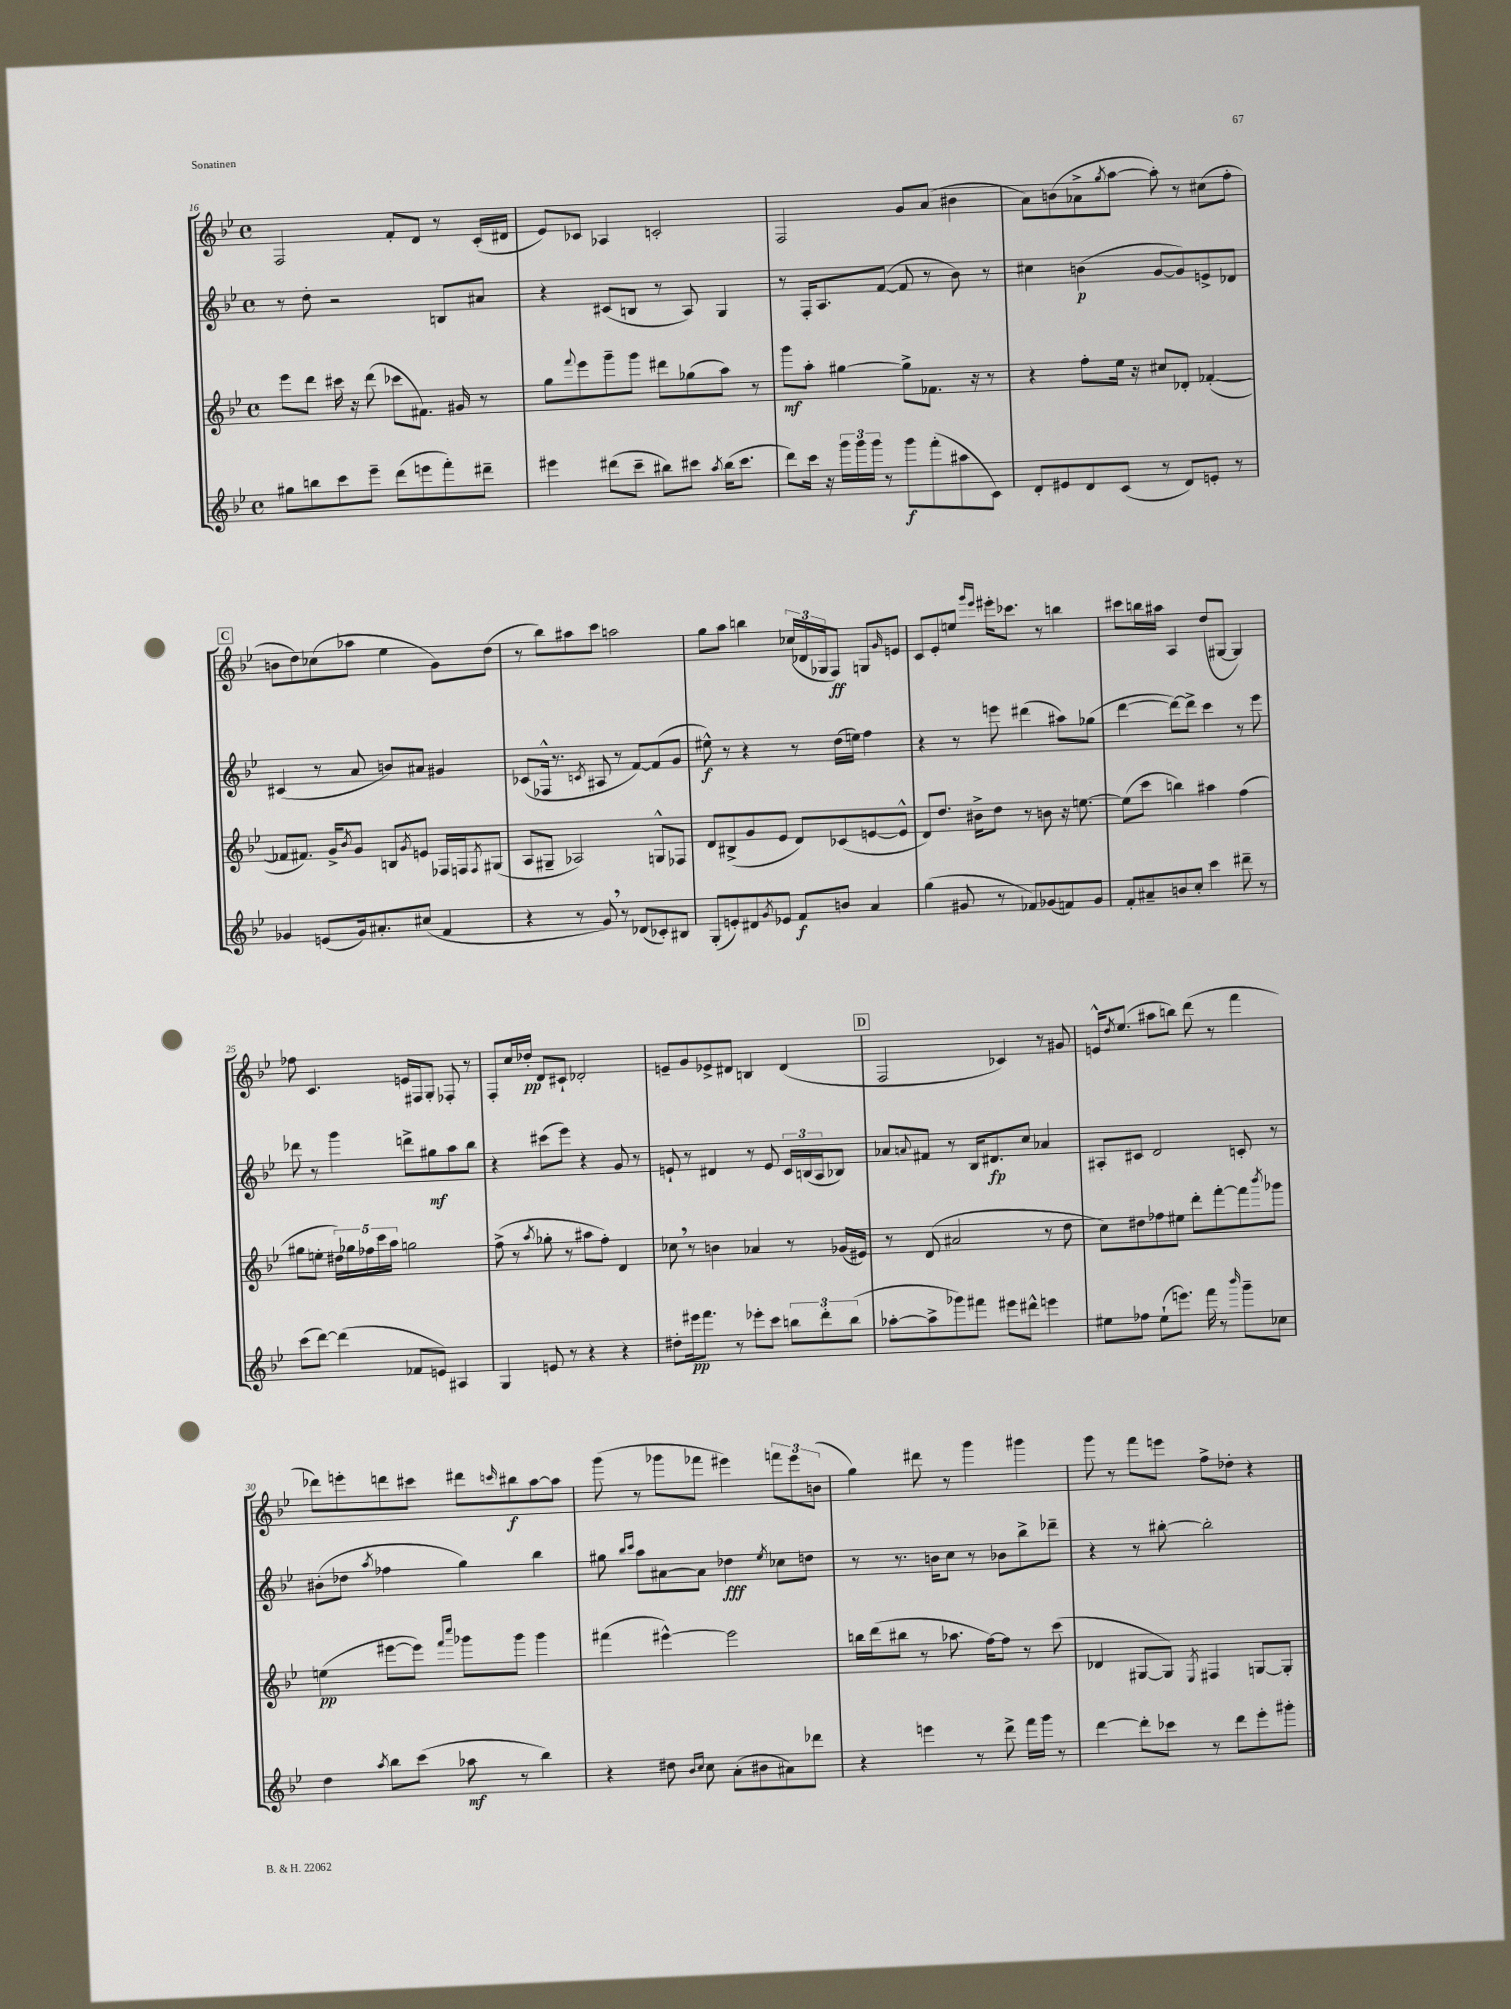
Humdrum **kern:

**kern	**dynam	**kern	**dynam	**kern	**dynam	**kern	**dynam
*part4	*part4	*part3	*part3	*part2	*part2	*part1	*part1
*staff4	*staff4	*staff3	*staff3	*staff2	*staff2	*staff1	*staff1
*clefG2	*	*clefG2	*	*clefG2	*	*clefG2	*
*k[b-e-]	*	*k[b-e-]	*	*k[b-e-]	*	*k[b-e-]	*
*M4/4	*	*M4/4	*	*M4/4	*	*M4/4	*
*met(c)	*	*met(c)	*	*met(c)	*	*met(c)	*
=16	=16	=16	=16	=16	=16	=16	=16
8gg#X\L	.	8eee-\L	.	8r	.	2F/	.
8bbn\	.	8ddd\J	.	8dd'\	.	.	.
8ccc\	.	16ccc#X\	.	2r	.	.	.
.	.	16r	.	.	.	.	.
8eee-~\J	.	(8ddd\	.	.	.	.	.
(8ddd\L	.	8ccc-X\L	.	.	.	8f'/L	.
8eeen\	.	8.f#X\J)	.	.	.	8d/J	.
8fff'\)	.	.	.	8Bn/L	.	8r	.
.	.	16g#X/	.	.	.	.	.
8ddd#X~\J	.	8r	.	8a#X/J	.	(16c'/LL	.
.	.	.	.	.	.	16d#X/JJ	.
=17	=17	=17	=17	=17	=17	=17	=17
4eee#X\	.	8gg\L	.	4r	.	8e-/L)	.
.	.	8qqfff/	.	.	.	.	.
.	.	8eee-\	.	.	.	8c-X/J	.
(8ddd#X\L	.	8ggg~\	.	(8c#X/L	.	4A-X/	.
8ccc~\J	.	8ggg\J	.	8Bn/J	.	.	.
8bb#X\L)	.	8ddd#X\L	.	8r	.	2cn'/	.
8ccc#X\J	.	(8gg-X\	.	8A/)	.	.	.
8qaa/	.	.	.	.	.	.	.
(16bb#\KL	.	8aa\J)	.	4G/	.	.	.
8.ccc#\J	.	.	.	.	.	.	.
.	.	8r	.	.	.	.	.
=18	=18	=18	=18	=18	=18	=18	=18
8ddd\L)	.	8ggg\L	mf	8r	.	2F/	.
16ccc\Jk	.	8aa'\J	.	16F'/KL	.	.	.
16r	.	.	.	8.A/	.	.	.
24ggg\LL	.	[4gg#X\	.	.	.	.	.
24ggg\	.	.	.	.	.	.	.
24ggg\JJ	.	.	.	.	.	.	.
8r	.	.	.	([8f/J	.	.	.
8ggg\L	f	8gg#^\L]	.	8f/]	.	8g/L	.
(8fff'\	.	8.f-X\J	.	8r	.	(8a/J	.
8aa#X\	.	.	.	8b-\)	.	4b#X\	.
.	.	16r	.	.	.	.	.
8c\J)	.	8r	.	8r	.	.	.
=19	=19	=19	=19	=19	=19	=19	=19
8d'/L	.	4r	.	4cc#X\	.	8a\L)	.
8e#X/	.	.	.	.	.	(8bn\	.
8d/	.	8ff'\L	.	(4bn\	p	8a-X^\	.
.	.	.	.	.	.	8qgg/	.
(8c/J	.	16ee-\Jk	.	.	.	[8aa\J	.
.	.	16r	.	.	.	.	.
8r	.	8cc#X/L	.	[8g/L	.	8aa'\])	.
8d/L)	.	8d-X'/J	.	8g/])	.	8r	.
8en'/J	.	([4f-X'/	.	8en^/	.	(8cc#X\L	.
8r	.	.	.	8d-X/J	.	8ff'\J	.
!!LO:LB:g=z
!!LO:REH:place=s1:t=C
=20	=20	=20	=20	=20	=20	=20	=20
4g-X/	.	8f-X/L]	.	(4c#X/	.	8bn\L	.
.	.	8.f#X/J)	.	.	.	8dd\)	.
(8en/L	.	.	.	8r	.	(8cc-X\	.
.	.	16g^/KL	.	.	.	.	.
.	.	8qb-/	.	.	.	.	.
16g-/k)	.	8g/J	.	8a/	.	8aa-X\J	.
8.a#X'/	.	.	.	.	.	.	.
.	.	8Bn/L	.	8bn/L)	.	4ee-\	.
.	.	8qg/	.	.	.	.	.
(8cc#X/J	.	8en/J	.	8a#X/J	.	.	.
4f/	.	16F-X/LL	.	4g#X/	.	8g\L)	.
.	.	16Fn/J	.	.	.	.	.
.	.	8qF/	.	.	.	.	.
.	.	(8G#X/J	.	.	.	(8dd\J	.
=21	=21	=21	=21	=21	=21	=21	=21
4r	.	8A/L	.	(8c-X/L	.	8r	.
.	.	8G#X~/J	.	16F-X^^/Jk	.	8bb-\L)	.
.	.	.	.	8.r	.	.	.
8r	.	2A-X/)	.	.	.	8aa#X\	.
.	.	.	.	8qcn/	.	.	.
8g,/)	.	.	.	8A#X/	.	8ccc\J	.
8r	.	.	.	8r	.	2aan\	.
(8d-X/L	.	.	.	[8f/L)	.	.	.
8c-X'/)	.	8Gn^^/L	.	(8f/]	.	.	.
8B#X/J	.	8F-X/J	.	8g/J	.	.	.
=22	=22	=22	=22	=22	=22	=22	=22
(8G'/L	.	8d/L	.	8ee#X^^\)	f	8gg\L	.
8en'/)	.	(8B#X^/	.	8r	.	8aa\J	.
8d#X/	.	8g/	.	4r	.	4bbn\	.
8qg/	.	.	.	.	.	.	.
8e-X/J	.	8e-/J	.	.	.	.	.
8f/L	f	8d/L)	.	8r	.	(24cc-X/LL	.
.	.	.	.	.	.	24d-X/	.
.	.	.	.	.	.	24G-X/J	.
8bn/J	.	(8c-X/	.	(16dd\LL	.	8F/J)	ff
.	.	.	.	16een\JJ)	.	.	.
4a/	.	[8en/	.	4ff\	.	8Gn/L	.
.	.	.	.	.	.	16qqg/	.
.	.	8e^^/J]	.	.	.	8en/J	.
=23	=23	=23	=23	=23	=23	=23	=23
(4gg\	.	8d/L)	.	4r	.	8c/L	.
.	.	8.dd/J	.	.	.	8e-'/	.
8g#X/	.	.	.	8r	.	8een/J	.
.	.	16b#X^\KL	.	.	.	.	.
.	.	.	.	.	.	16qqggg/LL	.
.	.	.	.	.	.	16qqeee-/JJ	.
8r	.	8dd\J	.	8eeen\	.	16eee#X'\KL	.
.	.	.	.	.	.	8.ccc-X\J	.
8f-X/L)	.	8r	.	(4ddd#X\	.	.	.
(8g-X/	.	8bn\	.	.	.	8r	.
8fn/)	.	16r	.	8aa#X\L)	.	4bbn\	.
.	.	[8.een\	.	.	.	.	.
8g-/J	.	.	.	(8gg-X\J	.	.	.
=24	=24	=24	=24	=24	=24	=24	=24
8f'/L	.	(8ee\L]	.	[4ddd\	.	8ccc#X\L	.
8a#X~/	.	8ccc\J	.	.	.	16bbn\L	.
.	.	.	.	.	.	16aa#X\JJ	.
8bn/	.	4bbn\)	.	8ddd\L_)	.	4A/	.
8cc'/J	.	.	.	8ddd^\J]	.	.	.
4ccc\	.	4aa#X\	.	4ccc\	.	(8dd/L	.
.	.	.	.	.	.	[8G#X/J	.
8ddd#X~\	.	(4ff\	.	8r	.	4G#/])	.
8r	.	.	.	8eee-\	.	.	.
!!LO:LB:g=z
=25	=25	=25	=25	=25	=25	=25	=25
(8ccc\L	.	8gg#X\L	.	8ddd-X\	.	8ff-X\	.
[8ddd\J)	.	8een'\J	.	8r	.	4.c/	.
(4ddd\]	.	20dd#X\LL)	.	4ggg\	.	.	.
.	.	20gg-X\	.	.	.	.	.
.	.	20ff-X\	.	.	.	.	.
.	.	20ccc\	.	.	.	.	.
.	.	20aa\JJ	.	.	.	.	.
8f-X/L	.	2ggn\	.	8dddn^\L	.	16en/LL	.
.	.	.	.	.	.	16F#X/J	.
8en/J)	.	.	.	8gg#X\	mf	8G'/J	.
4A#X/	.	.	.	8aa\	.	8F-X'/	.
.	.	.	.	8bb-\J	.	8r	.
=26	=26	=26	=26	=26	=26	=26	=26
4G/	.	(8ff^\	.	4r	.	8F'/L	.
.	.	8r	.	.	.	16cc/L	.
.	.	.	.	.	.	16dd-X'/JJ	pp
.	.	8qaa/	.	.	.	.	.
8en/	.	8gg-X'\	.	(8ccc#X\L	.	8d/L	.
8r	.	8r	.	8eee-\J)	.	8c#X`/J	.
4r	.	8aa#X\L	.	4r	.	2d-X'/	.
.	.	8ff'\J)	.	.	.	.	.
4r	.	4d/	.	8g/	.	.	.
.	.	.	.	8r	.	.	.
=27	=27	=27	=27	=27	=27	=27	=27
8dd#X'\L	.	8cc-X,\	.	8en`/	.	8en~/L	.
16eee#X\k	pp	8r	.	8r	.	8g/	.
8.fff\J	.	.	.	.	.	.	.
.	.	4bn\	.	4d#X/	.	8e-X^/	.
8r	.	.	.	.	.	8d#X/J	.
8eee-X'\L	.	4a-X/	.	8r	.	4Bn/	.
8ccc\J	.	.	.	8e/	.	.	.
12bbn\L	.	8r	.	24c/LL	.	(4d#/	.
.	.	.	.	(24Bn/	.	.	.
12ddd'\	.	.	.	24A/J	.	.	.
.	.	(16g-X/LL	.	8B-X/J)	.	.	.
(12bb\J	.	.	.	.	.	.	.
.	.	16e#X/JJ)	.	.	.	.	.
!!LO:REH:place=s1:t=D
=28	=28	=28	=28	=28	=28	=28	=28
[8aa-X'\L	.	8r	.	8a-X/L	.	2F/	.
.	.	.	.	8qqan/	.	.	.
8aa-^\]	.	(8d/	.	8f#X/J	.	.	.
8ggg-X\)	.	2a#X/	.	8r	.	.	.
8fff#X\J	.	.	.	16B-/KL	.	.	.
.	.	.	.	8.d#X/	fp	.	.
8eee#X\L	.	.	.	.	.	4c-X/)	.
8ddd#X^^\J	.	.	.	8cc/J	.	.	.
4eeen\	.	8r	.	4a-X/	.	8r	.
.	.	8dd\	.	.	.	8g#X/	.
=29	=29	=29	=29	=29	=29	=29	=29
8ee#X\L	.	8cc\L)	.	8A#X'/L	.	16en^^/KL	.
.	.	.	.	.	.	8qdd/	.
.	.	.	.	.	.	(8.ee-/J	.
8ff-X\J	.	8dd#X\	.	8c#X/J	.	.	.
(8ee#`\L	.	8ff-X\	.	2d/	.	8aa#X\L	.
8.eeen\J)	.	8ee#X\J	.	.	.	8bbn\J)	.
.	.	8ddd'\L	.	.	.	(8ddd\	.
16fff\	.	.	.	.	.	.	.
8r	.	[8fff'\	.	.	.	8r	.
16qqbbb-/	.	.	.	.	.	.	.
8ggg~\L	.	8fff\]	.	8cn'/	.	4fff\	.
.	.	8qbbb-/	.	.	.	.	.
8cc-X\J	.	8ggg-X\J	.	8r	.	.	.
!!LO:LB:g=z
=30	=30	=30	=30	=30	=30	=30	=30
4dd\	.	(4een\	pp	(8b#X'\L	.	8ddd-X\L)	.
.	.	.	.	8dd-X\J	.	8eeen'\	.
8qaa/	.	.	.	8qaa/	.	.	.
8bb-\L	.	[8eee#X\L	.	4ff-X\	.	8dddn\	.
(8ccc\J	.	8eee#\J])	.	.	.	8ccc#X\J	.
.	.	16qqfff/LL	.	.	.	.	.
.	.	16qqcccc/JJ	.	.	.	.	.
8aa-X\	mf	8ggg-X\L	.	4gg\)	.	8ddd#X\L	.
.	.	.	.	.	.	16qqcccn/	.
8r	.	8ggg-\J	.	.	.	8bb#X\	f
4bb-\)	.	4ggg-\	.	4bb-\	.	[8aa\	.
.	.	.	.	.	.	8aa\J]	.
=31	=31	=31	=31	=31	=31	=31	=31
4r	.	(4fff#X\	.	8gg#X\	.	(8ggg\	.
.	.	.	.	16qqbb-/LL	.	.	.
.	.	.	.	16qqccc/JJ	.	.	.
.	.	.	.	8aa\L	.	8r	.
8dd#X\	.	[4eee#X^^\)	.	[8a#X\	.	8ggg-X\L	.
16qqb-/LL	.	.	.	.	.	.	.
16qqcc/JJ	.	.	.	.	.	.	.
8cc\	.	.	.	8a#\J]	.	8fff-X\J	.
(8a'\L	.	2eee#\]	.	4dd-X\	fff	4eee#X\)	.
8b#X\	.	.	.	.	.	.	.
.	.	.	.	8qee-/	.	.	.
8a#X\)	.	.	.	8cc-X\L	.	12fffn\L	.
.	.	.	.	.	.	12eee#\	.
8ddd-X\J	.	.	.	8ddn\J	.	.	.
.	.	.	.	.	.	(12bn\J	.
=32	=32	=32	=32	=32	=32	=32	=32
4r	.	16bbn\LL	.	8r	.	4gg\)	.
.	.	(16ddd\J	.	.	.	.	.
.	.	8bb#X\J	.	8.r	.	.	.
4eeen\	.	8r	.	.	.	8ddd#X\	.
.	.	.	.	16bn\KL	.	.	.
.	.	8.aa-X\	.	8cc\J	.	8r	.
8r	.	.	.	8r	.	4ggg\	.
.	.	[16ff\KL)	.	.	.	.	.
8ddd^\	.	8ff\J]	.	8b-X\L	.	.	.
16fff\LL	.	8r	.	8bb-^\	.	4ggg#X\	.
16ggg\JJ	.	.	.	.	.	.	.
8r	.	(8ccc\	.	8ddd-X~\J	.	.	.
=33	=33	=33	=33	=33	=33	=33	=33
[4ddd\	.	4d-X/	.	4r	.	8ggg\	.
.	.	.	.	.	.	8r	.
8ddd'\L]	.	[8G#X/L	.	8r	.	8fff\L	.
8ccc-X\J	.	8G#/J])	.	[8bb#X'\	.	8eeen\J	.
.	.	8qE-/	.	.	.	.	.
8r	.	4F#X/	.	2bb#'\]	.	8ff^\L	.
8ddd\L	.	.	.	.	.	8dd-X'\J	.
8eee-'\	.	[8Gn/L	.	.	.	4r	.
8ggg#X'\J	.	8G'/J]	.	.	.	.	.
==	==	==	==	==	==	==	==
*-	*-	*-	*-	*-	*-	*-	*-
